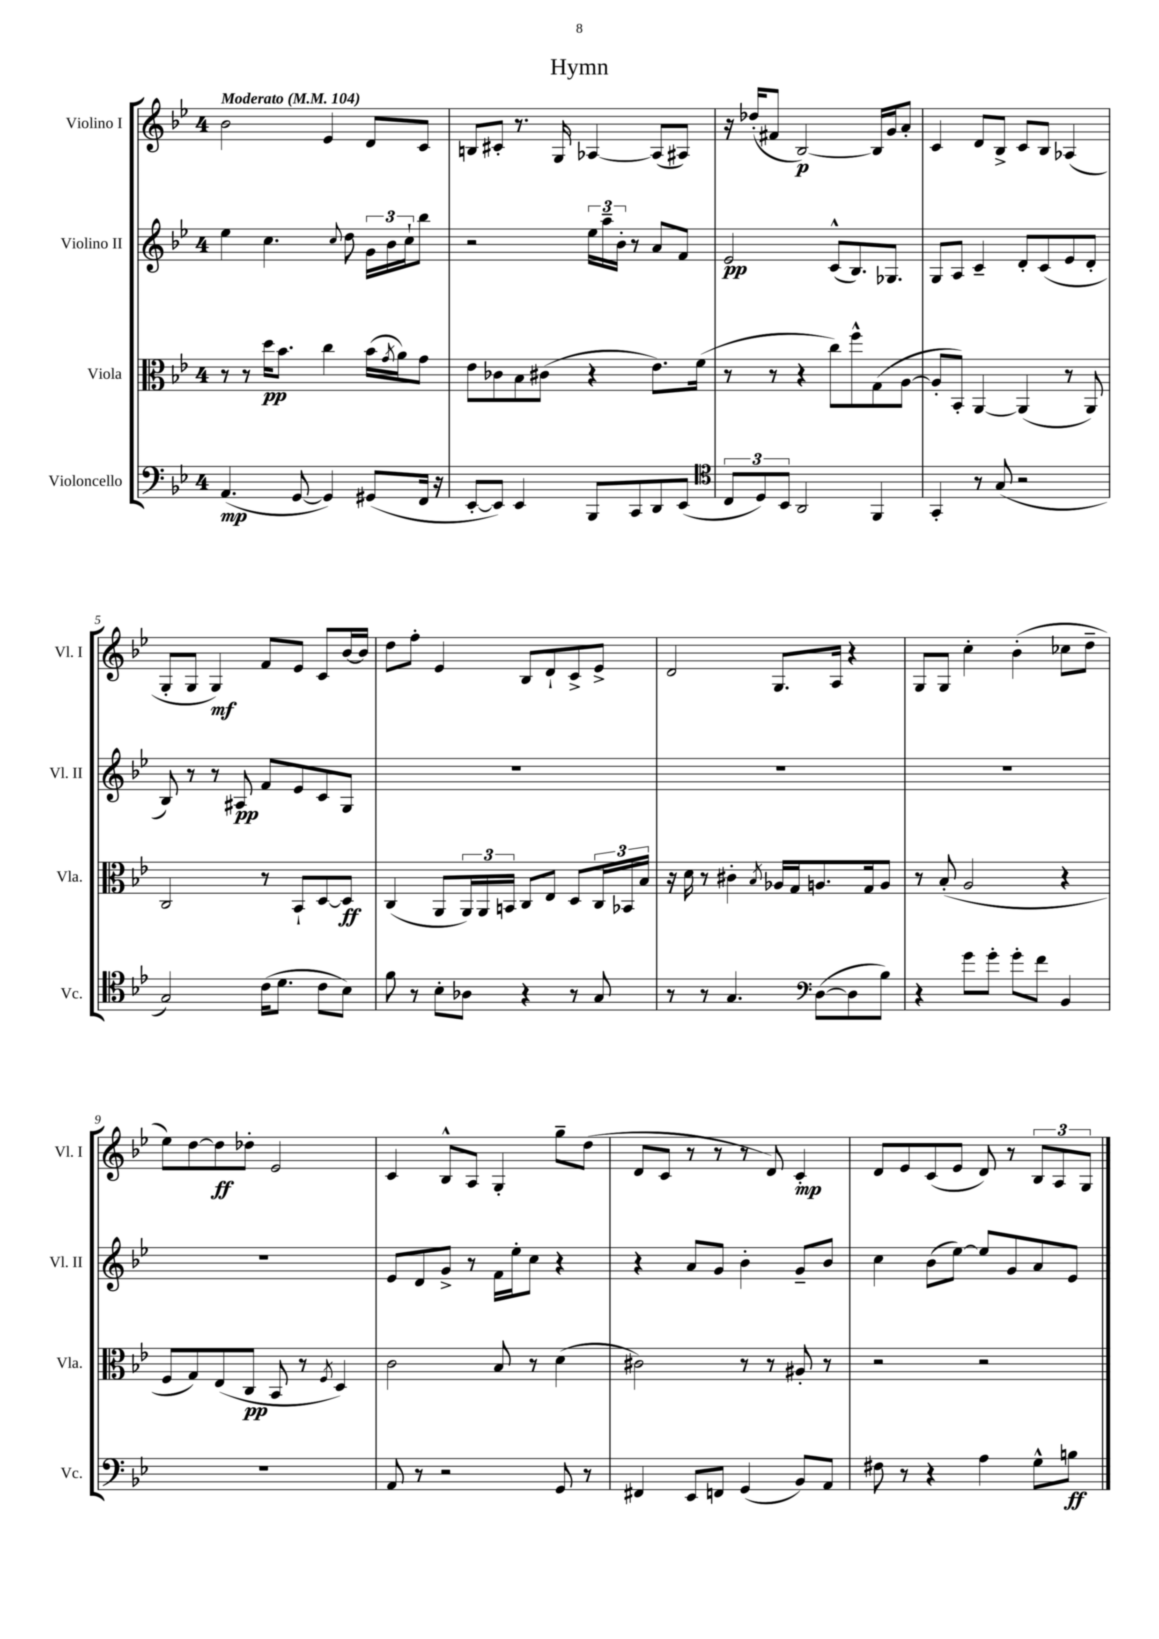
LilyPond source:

\header { title = "Hymn" }
<<
\new StaffGroup <<
\new Staff = "s0" \with { instrumentName = "Violino I" shortInstrumentName = "Vl. I" } {
    \clef treble \key bes \major \once \override Staff.TimeSignature.style = #'single-digit \time 4/4 \tempo "Moderato" 4 = 104
    bes'2 ees'4 d'8 c'8 |
    b8 cis'8-. r8. g16 aes4~ aes8( ais8) |
    r16 des''16-.( fis'8 bes2~\p) bes16 g'16 a'8-. |
    c'4 d'8 bes8-> c'8 bes8 aes4( |
    g8-. g8 g4\mf) f'8 ees'8 c'8 bes'16~ bes'16 |
    d''8 f''8-. ees'4 bes8 d'8-! c'8-> ees'8-> |
    d'2 g8. a16 r4 |
    g8 g8 c''4-. bes'4-.( ces''8 d''8-- |
    ees''8) d''8~ d''8\ff des''8-. ees'2 |
    c'4 bes8-^ a8 g4-. g''8-- d''8( |
    d'8 c'8 r8 r8 r8 d'8) c'4-.\mp |
    d'8 ees'8 c'8( ees'8 d'8) r8 \tuplet 3/2 { bes8 a8 g8 } \bar "|." |
}
\new Staff = "s1" \with { instrumentName = "Violino II" shortInstrumentName = "Vl. II" } {
    \clef treble \key bes \major \once \override Staff.TimeSignature.style = #'single-digit \time 4/4
    ees''4 c''4. \appoggiatura { c''8 } d''8 \tuplet 3/2 { g'16 bes'16 c''16-! } bes''8 |
    r2 \tuplet 3/2 { ees''16 a''16-- bes'16-. } r8 a'8 f'8 |
    ees'2\pp c'8-^( bes8.) ges8. |
    g8 a8 c'4-- d'8-. c'8( ees'8 d'8-. |
    bes8) r8 r8 ais8\pp f'8 ees'8 c'8 g8 |
    R1 |
    R1 |
    R1 |
    R1 |
    ees'8 d'8 g'8-> r8 f'16 ees''16-. c''8 r4 |
    r4 a'8 g'8 bes'4-. g'8-- bes'8 |
    c''4 bes'8( ees''8~) ees''8 g'8 a'8 ees'8 \bar "|." |
}
\new Staff = "s2" \with { instrumentName = "Viola" shortInstrumentName = "Vla." } {
    \clef alto \key bes \major \once \override Staff.TimeSignature.style = #'single-digit \time 4/4
    r8 r8 d''16\pp bes'8. c''4 bes'16( \acciaccatura { g'8 } a'16) g'8 |
    ees'8 ces'8 bes8 cis'8( r4 ees'8.) f'16( |
    r8 r8 r4 c''8) f''8-^ g8( a8~ |
    a8-. bes,8-.) a,4~ a,4( r8 a,8) |
    c2 r8 bes,8-! d8~ d8\ff |
    c4( a,8 \tuplet 3/2 { a,16) a,16 b,16 } c8 ees8 d8 \tuplet 3/2 { c16 bes,16 bes16 } |
    r16 d'16 r8 cis'4-. \acciaccatura { bes8 } aes16 g16 a8. g16 a8 |
    r8 bes8-.( a2 r4 |
    f8 g8) ees8( c8\pp bes,8 r8 \acciaccatura { f8 } d4) |
    c'2 bes8 r8 d'4( |
    cis'2) r8 r8 ais8-. r8 |
    r2 r2 \bar "|." |
}
\new Staff = "s3" \with { instrumentName = "Violoncello" shortInstrumentName = "Vc." } {
    \clef bass \key bes \major \once \override Staff.TimeSignature.style = #'single-digit \time 4/4
    a,4.\mp( g,8~ g,4) gis,8( f,16 r16 |
    ees,8~-. ees,8) ees,4 bes,,8 c,8 d,8 ees,8( |
    \clef tenor \tuplet 3/2 { c8 d8) bes,8 } a,2 f,4 |
    g,4-. r8 g8( r2 |
    g2) c'16( d'8. c'8 bes8) |
    f'8 r8 bes8-. aes8 r4 r8 g8 |
    r8 r8 g4. \clef bass d8~( d8 bes8) |
    r4 g'8 g'8-. g'8-. f'8 bes,4 |
    R1 |
    a,8 r8 r2 g,8 r8 |
    fis,4 ees,8 f,8 g,4( bes,8) a,8 |
    fis8 r8 r4 a4 g8-^ b8\ff \bar "|." |
}
>>
>>
